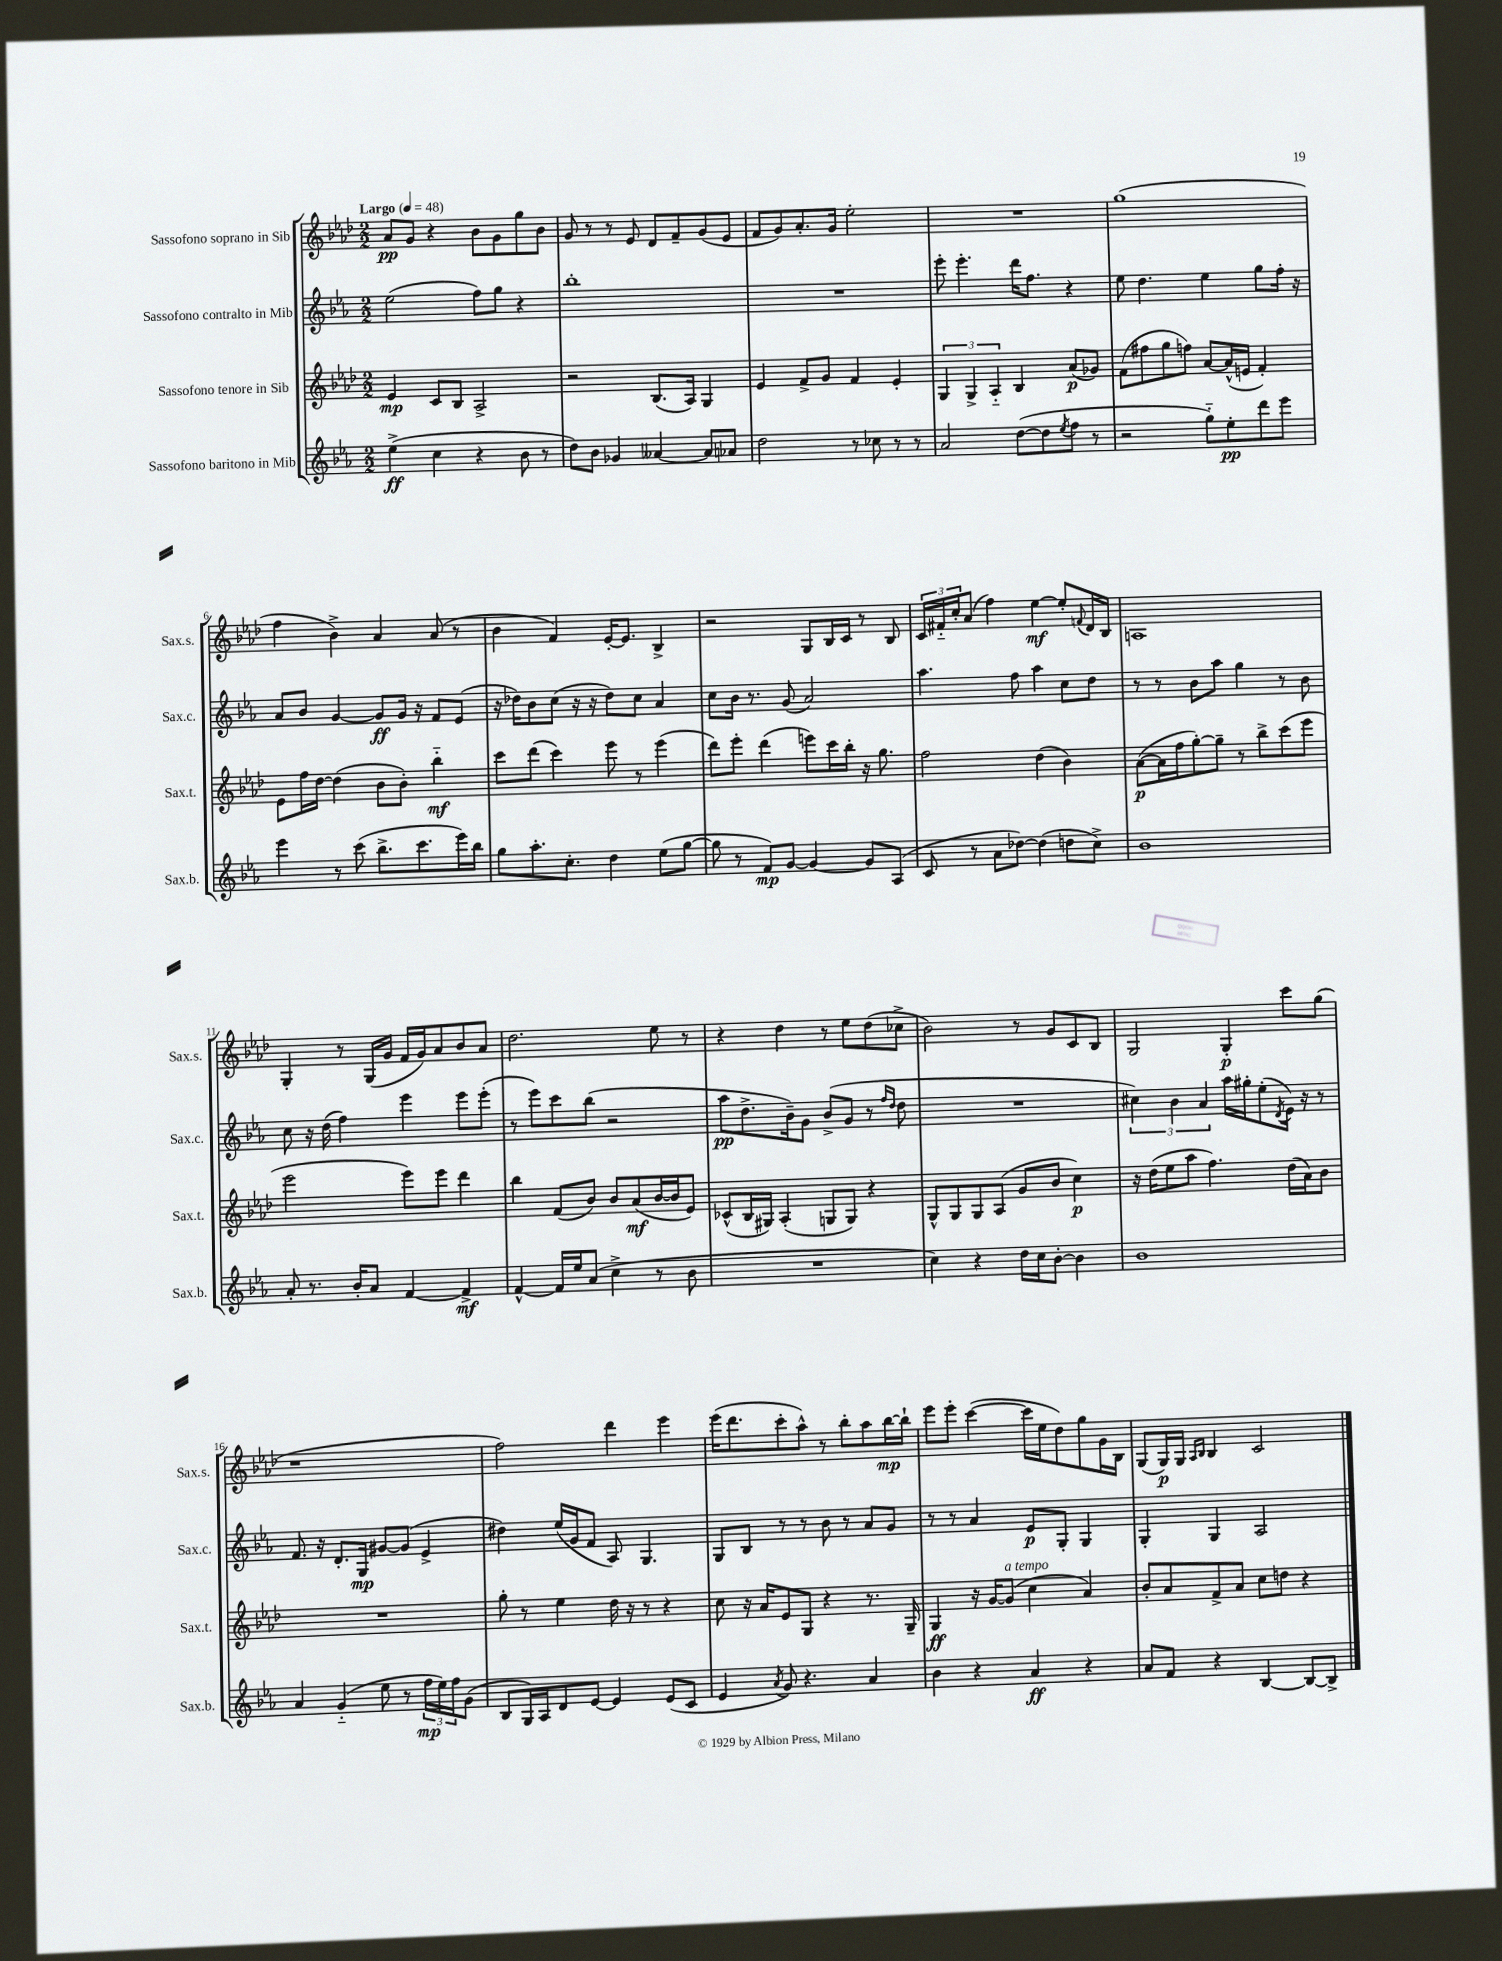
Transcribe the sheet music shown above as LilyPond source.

<<
\new StaffGroup <<
\new Staff = "s0" \with { instrumentName = "Sassofono soprano in Sib" shortInstrumentName = "Sax.s." } {
    \clef treble \key aes \major \numericTimeSignature \time 2/2 \tempo "Largo" 4 = 48
    aes'8\pp g'8 r4 bes'8 g'8 g''8 bes'8 |
    g'8 r8 r8 ees'8 des'8 f'8-- g'8( ees'8 |
    f'8 g'8) aes'8.-. g'16 ees''2-. |
    R1 |
    g''1( |
    f''4 bes'4->) aes'4 aes'8( r8 |
    bes'4 f'4) ees'16~-. ees'8. bes4-> |
    r2 g8 bes16 c'16 r8 bes8 |
    \tuplet 3/2 { c'16 fis'16-_ c''16-. } aes'8( f''4) ees''4~\mf ees''8-. \appoggiatura { f'8 } des'16 bes16 |
    a1 |
    g4-. r8 g16( g'16 f'16 g'16) aes'8 bes'8 aes'8 |
    des''2. ees''8 r8 |
    r4 des''4 r8 ees''8 des''8( ces''8-> |
    bes'2) r8 g'8 c'8 bes8 |
    g2 g4-.\p c'''8 g''8( |
    r1 |
    f''2) des'''4 ees'''4 |
    ees'''16( des'''8. c'''8-. aes''8-^) r8 bes''8-. aes''8 bes''16~\mp bes''16-! |
    ees'''8 ees'''8-. c'''4~( c'''16 ees''16 des''8) g''8 g'16 bes16 |
    g8( g16\p) g16 \grace { aes16 bes16 } bes4 c'2 \bar "|." |
}
\new Staff = "s1" \with { instrumentName = "Sassofono contralto in Mib" shortInstrumentName = "Sax.c." } {
    \clef treble \key ees \major \numericTimeSignature \time 2/2
    ees''2( f''8) g''8 r4 |
    bes''1-. |
    R1 |
    ees'''8-. ees'''4.-. d'''16 f''8. r4 |
    ees''8 d''4. ees''4 g''8 f''16-. r16 |
    aes'8 bes'8 g'4~ g'8\ff g'16 r16 f'8 ees'8( |
    r16 des''16) bes'8 c''8( r16 r16 des''8) c''8 aes'4 |
    c''8 bes'16 r8. g'8( aes'2) |
    aes''4. f''8 aes''4 c''8 d''8 |
    r8 r8 bes'8 aes''8 g''4 r8 bes'8 |
    c''8 r16 d''16( f''4) ees'''4 ees'''8 ees'''8-.( |
    r8 ees'''8) c'''8 bes''8( r2 |
    aes''8\pp d''8.-> bes'16--) g'8 bes'8->( g'8 r8 \grace { f''16 d''16 } d''8 |
    R1 |
    \tuplet 3/2 { cis''4) bes'4 aes'4 } aes''16 gis''16-. ees''8-.( \acciaccatura { d'8 } ees'16) r16 r8 |
    f'8. r16 d'8.-. g16\mp gis'8~ gis'8( ees'4-> |
    dis''4) ees''16( g'16 f'8 aes8) g4. |
    g8 bes8 r8 r8 bes'8 r8 aes'8 g'8 |
    r8 r8 aes'4 ees'8\p g8-. g4 |
    g4-. g4 aes2 \bar "|." |
}
\new Staff = "s2" \with { instrumentName = "Sassofono tenore in Sib" shortInstrumentName = "Sax.t." } {
    \clef treble \key aes \major \numericTimeSignature \time 2/2
    ees'4\mp c'8 bes8 aes2-> |
    r2 bes8.( aes16) g4 |
    ees'4 f'8-> g'8 f'4 ees'4-. |
    \tuplet 3/2 { g4 g4-> aes4-_ } bes4 aes'8\p( ges'8) |
    f'8( fis''8 g''8 f''8) aes'8~ aes'16-^( e'16 f'4-.) |
    ees'8 f''16 des''16~ des''4( bes'8 bes'8-.) bes''4-_\mf |
    c'''8 des'''8( c'''4) ees'''8 r8 ees'''4( |
    des'''8) ees'''8-. des'''4( e'''8) c'''16 bes''16-. r16 g''8. |
    f''2 des''4( bes'4) |
    aes'8~\p( aes'16 f''16 g''8~-.) g''8-- r8 bes''8-> c'''8( ees'''8 |
    ees'''2 ees'''8) ees'''8 des'''4 |
    bes''4 f'8( bes'8) bes'8 aes'8\mf( bes'16~ bes'16 ees'8) |
    ces'8-^( bes16 gis16) aes4-.( g8 g8) r4 |
    g8-^ g8 g8 aes8( g'8 bes'8 c''4\p) |
    r16 des''16( ees''8 aes''8 f''4.) des''16( aes'16) bes'8 |
    R1 |
    g''8-. r8 ees''4 des''16 r16 r8 r4 |
    c''8 r16 aes'16 ees'8 g8 r4 r8. g16-- |
    g4\ff r16 g'16~ g'8^\markup { \italic "a tempo" }( c''4 aes'4) |
    bes'8-. aes'8 f'8-> aes'8 c''8 d''8 r4 \bar "|." |
}
\new Staff = "s3" \with { instrumentName = "Sassofono baritono in Mib" shortInstrumentName = "Sax.b." } {
    \clef treble \key ees \major \numericTimeSignature \time 2/2
    ees''4->\ff( c''4 r4 bes'8 r8 |
    d''8) bes'8 ges'4 aeses'4~ aeses'8 aes'8 |
    d''2 r8 ces''8 r8 r8 |
    aes'2 d''8~( d''8 \acciaccatura { ees''8 } f''8 r8 |
    r2 g''8-_) ees''8-.\pp d'''8 ees'''8 |
    ees'''4 r8 c'''8( bes''8.-> c'''8. ees'''16) bes''16 |
    g''8 aes''8.-. c''8.-. d''4 ees''8( g''8~ |
    g''8 r8 f'8\mp) g'8~ g'4~ g'8 aes8( |
    c'8 r8 aes'8 des''8~) des''4( d''8 c''8->) |
    bes'1 |
    aes'8-. r8. bes'16-. aes'8 f'4~ f'4->\mf |
    f'4~-^ f'16 ees''16 aes'8( c''4-> r8 bes'8 |
    R1 |
    c''4) r4 d''16 c''16 bes'8~-. bes'4 |
    bes'1 |
    aes'4 g'4-_( ees''8 r8 \tuplet 3/2 { f''16\mp ees''16) f''16 } g'8( |
    bes8 g16) aes16 d'8 ees'8~ ees'4 ees'8( c'8 |
    ees'4 \acciaccatura { aes'8 } g'8) r4. aes'4 |
    bes'4 r4 aes'4\ff r4 |
    aes'8 f'8 r4 bes4~ bes8~ bes8-> \bar "|." |
}
>>
>>
